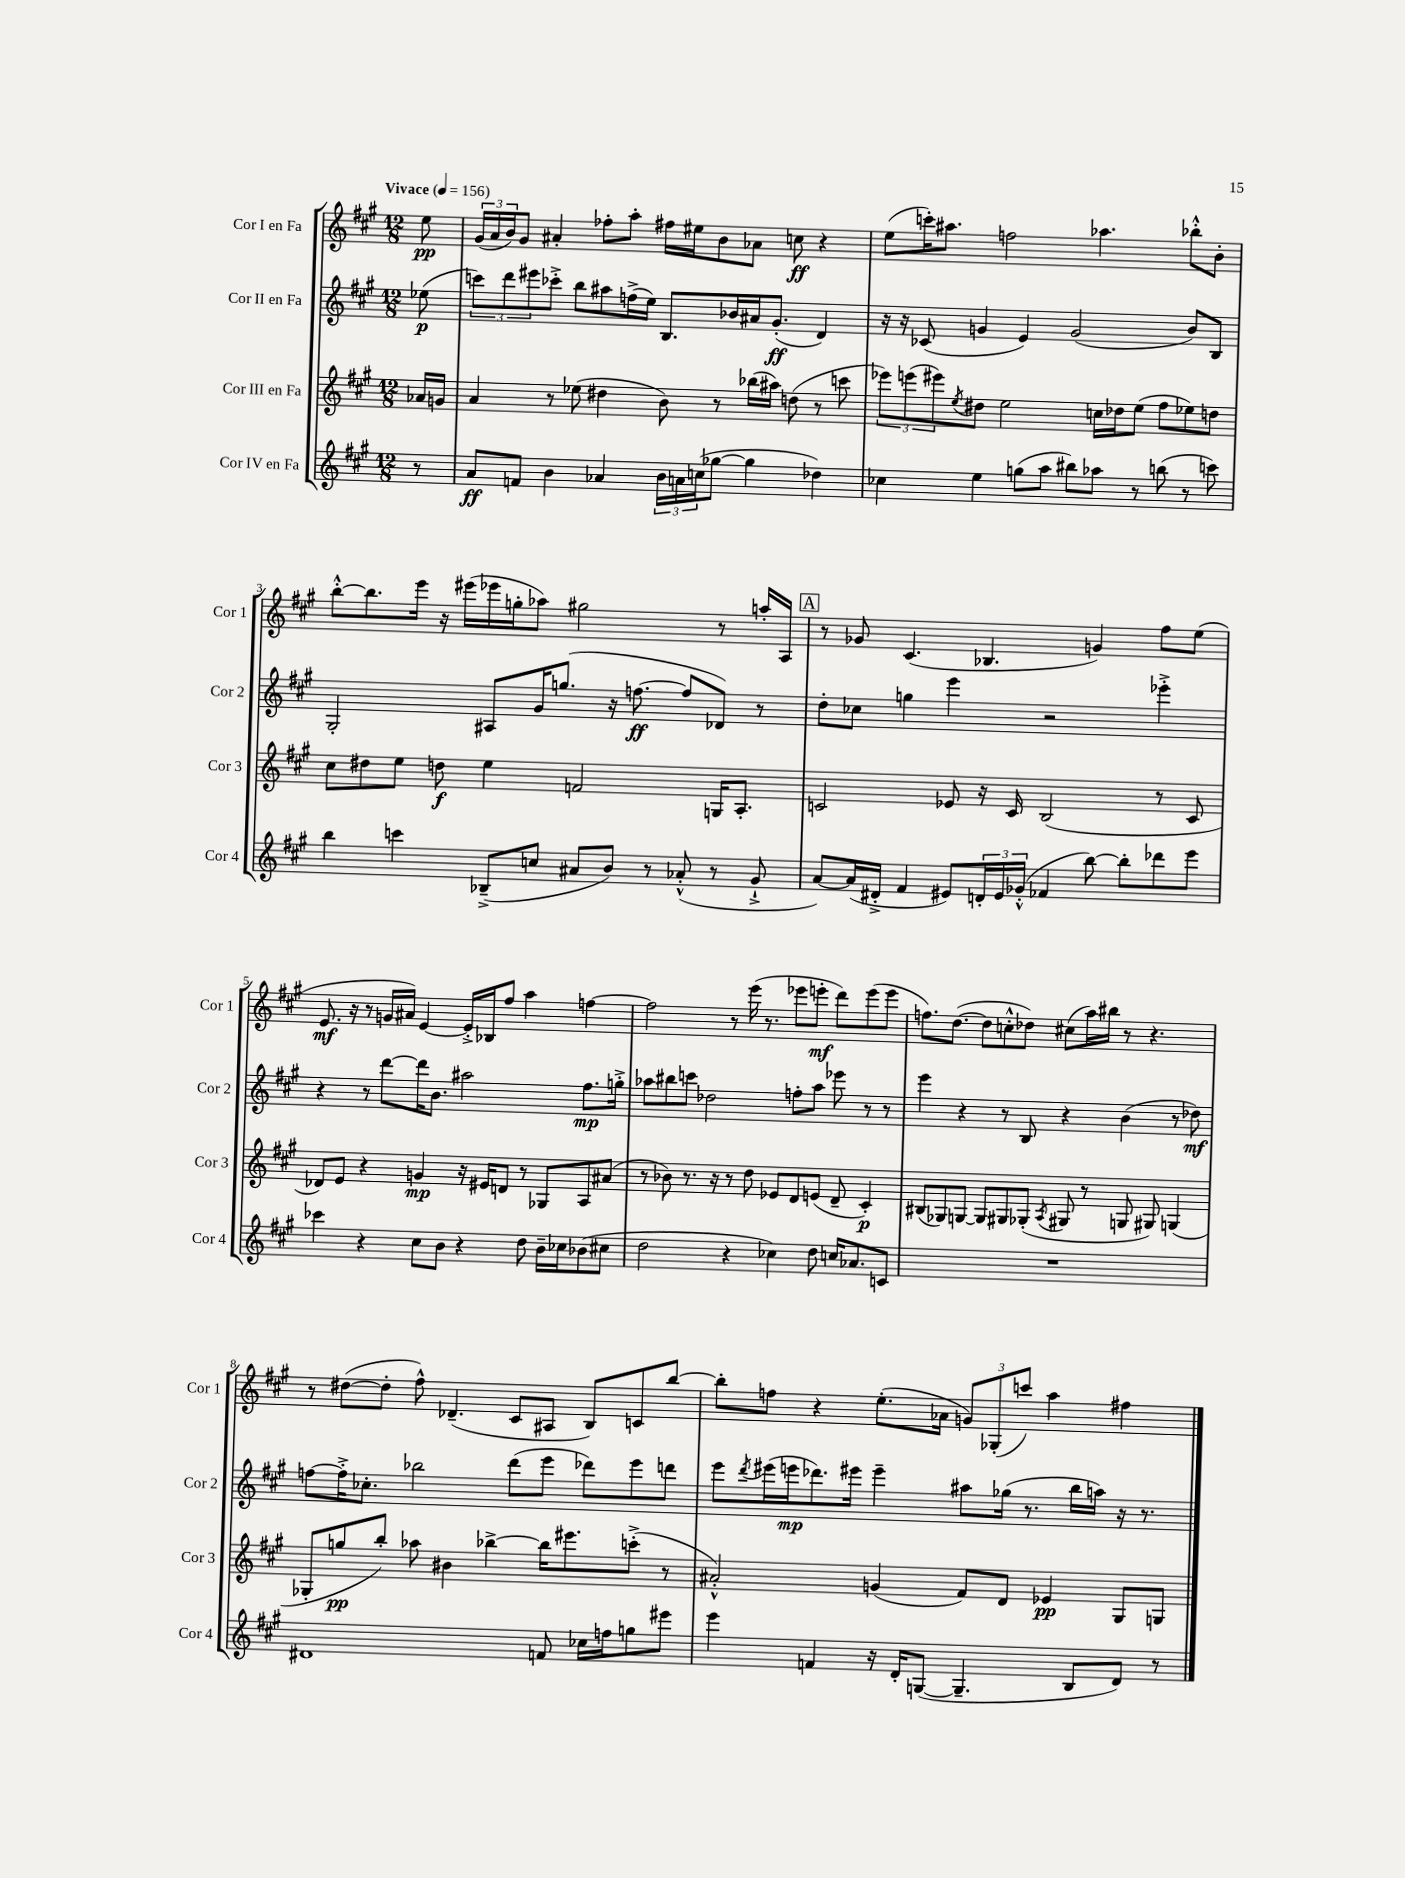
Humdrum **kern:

**kern	**dynam	**kern	**dynam	**kern	**dynam	**kern	**dynam
*part4	*part4	*part3	*part3	*part2	*part2	*part1	*part1
*staff4	*staff4	*staff3	*staff3	*staff2	*staff2	*staff1	*staff1
*I"Cor IV en Fa	*	*I"Cor III en Fa	*	*I"Cor II en Fa	*	*I"Cor I en Fa	*
*I'Cor 4	*	*I'Cor 3	*	*I'Cor 2	*	*I'Cor 1	*
*clefG2	*	*clefG2	*	*clefG2	*	*clefG2	*
*k[f#c#g#]	*	*k[f#c#g#]	*	*k[f#c#g#]	*	*k[f#c#g#]	*
*M12/8	*	*M12/8	*	*M12/8	*	*M12/8	*
*MM156	*	*MM156	*	*MM156	*	*MM156	*
=	=	=	=	=	=	=	=
!	!	!	!	!	!	!LO:TX:a:B:t=Vivace	!
8r	.	16a-X/LL	.	(8ee-X\	p	8ee\	pp
.	.	16gn/JJ	.	.	.	.	.
=1	=1	=1	=1	=1	=1	=1	=1
8a/L	ff	4a/	.	12cccn\L)	.	(24g#/LL	.
.	.	.	.	.	.	24a/	.
.	.	.	.	12ddd\	.	24b/J)	.
8fn/J	.	.	.	.	.	8g#/J	.
.	.	.	.	12eee#X\	.	.	.
4b\	.	8r	.	8ccc-X'^\J	.	4a#X'/	.
.	.	(8ee-X\	.	8bb\L	.	.	.
4a-X/	.	4dd#X\	.	8aa#X\	.	8ff-X'\L	.
.	.	.	.	(16ffn^\L	.	8aa'\J	.
.	.	.	.	16ee\JJ)	.	.	.
24b\LL	.	8b\)	.	8.B/L	.	16ff#X\LL	.
24an\	.	.	.	.	.	.	.
.	.	.	.	.	.	16ee#X\J	.
(24ccn\J	.	.	.	.	.	.	.
[8gg-X\J	.	8r	.	.	.	8b\	.
.	.	.	.	16b-X/L	.	.	.
4gg-\]	.	(16bb-X\LL	.	16a#X/J	.	8a-X\J	.
.	.	16aa#X\JJ)	.	(8.g#'/J	ff	.	.
.	.	(8ddn\	.	.	.	8ccn\	ff
4dd-X\)	.	8r	.	4d/)	.	4r	.
.	.	8cccn\	.	.	.	.	.
=2	=2	=2	=2	=2	=2	=2	=2
4cc-X\	.	12eee-X\L)	.	16r	.	(8ee\L	.
.	.	.	.	16r	.	.	.
.	.	(12eeen\	.	.	.	.	.
.	.	.	.	(8c-X/	.	16cccn'\K)	.
.	.	12eee#X\)	.	.	.	.	.
.	.	.	.	.	.	8.aa#X\J	.
.	.	8qee/	.	.	.	.	.
4ee\	.	8dd#X\J	.	4gn/	.	.	.
.	.	2ee\	.	.	.	2ffn\	.
(8ggn\L	.	.	.	4e/)	.	.	.
8aa\J	.	.	.	.	.	.	.
8bb#X\L)	.	.	.	(2g/	.	.	.
8aa-X\J	.	16ccn\LL	.	.	.	4.aa-X\	.
.	.	16dd-X\J	.	.	.	.	.
8r	.	(8ee\J	.	.	.	.	.
(8bbn\	.	8ff#\L	.	.	.	.	.
8r	.	8ee-X\)	.	8b/L)	.	8bb-X'^^\L	.
8cccn\)	.	8ddn\J	.	8B/J	.	8b'\J	.
!!LO:LB:g=z
=3	=3	=3	=3	=3	=3	=3	=3
4bb\	.	8cc#\L	.	2G#'/	.	[8bb'^^\L	.
.	.	8dd#X\	.	.	.	8.bb\]	.
4cccn\	.	8ee\J	.	.	.	.	.
.	.	.	.	.	.	16eee\Jk	.
.	.	8ddn\	f	.	.	16r	.
.	.	.	.	.	.	(16eee#X\LL	.
(8B-X~^/L	.	4ee\	.	8A#X/L	.	16eee-X\	.
.	.	.	.	.	.	16ggn'\J	.
8ccn/J	.	.	.	16g#/K	.	8aa-X\J)	.
.	.	.	.	(8.ggn/J	.	.	.
8a#X/L	.	2fn/	.	.	.	2gg#X\	.
8b/J)	.	.	.	16r	.	.	.
.	.	.	.	[8.ffn\	ff	.	.
8r	.	.	.	.	.	.	.
(8a-X'^^/	.	.	.	8ff/L]	.	.	.
8r	.	16Gn/KL	.	8d-X/J)	.	8r	.
.	.	8.A'/J	.	.	.	.	.
8g#`^/	.	.	.	8r	.	16aan'/LL	.
.	.	.	.	.	.	16A/JJ	.
!!LO:REH:place=s1:t=A
=4	=4	=4	=4	=4	=4	=4	=4
[8a/L)	.	2cn/	.	8dd'\L	.	8r	.
(16a/L]	.	.	.	8cc-X\J	.	8g-X/	.
16d#X'^/JJ	.	.	.	.	.	.	.
4f#/	.	.	.	4ggn\	.	(4.c#/	.
8e#X/L)	.	8e-X/	.	4eee\	.	.	.
24dn'/L	.	16r	.	.	.	4.B-X/	.
24e#/	.	.	.	.	.	.	.
.	.	16c/	.	.	.	.	.
(24g-X'^^/JJ	.	.	.	.	.	.	.
4f-X/	.	(2B/	.	2r	.	.	.
[8bb\)	.	.	.	.	.	4gn/)	.
8bb'\L]	.	.	.	.	.	.	.
8ddd-X\	.	8r	.	4eee-X'^\	.	8ff#\L	.
8eee\J	.	8c/	.	.	.	(8ee\J	.
!!LO:LB:g=z
=5	=5	=5	=5	=5	=5	=5	=5
4ccc-X\	.	8d-X/L)	.	4r	.	8.e/	mf
.	.	8e/J	.	.	.	.	.
.	.	.	.	.	.	16r	.
4r	.	4r	.	8r	.	8r	.
.	.	.	.	[8ddd\L	.	16gn/LL	.
.	.	.	.	.	.	16a#X/JJ)	.
8cc#\L	.	4gn/	mp	16ddd\K]	.	[4e/	.
.	.	.	.	8.b\J	.	.	.
8b\J	.	.	.	.	.	.	.
4r	.	16r	.	2aa#X\	.	16e'^/LL]	.
.	.	16e#X/KL	.	.	.	16B-X/J	.
.	.	8dn/J	.	.	.	8ff#/J	.
8dd\	.	8r	.	.	.	4aa\	.
16b~\LL	.	8G-X/L	.	.	.	.	.
16cc-X\J	.	.	.	.	.	.	.
(8b-X\	.	8A/	.	8.ff#\L	mp	[4ffn\	.
8cc#X\J	.	(8a#X/J	.	.	.	.	.
.	.	.	.	16ggn'^\Jk	.	.	.
=6	=6	=6	=6	=6	=6	=6	=6
2dd\	.	8r	.	8aa-X\L	.	2ff\]	.
.	.	8b-X\)	.	8bb#X\	.	.	.
.	.	8.r	.	8cccn\J	.	.	.
.	.	.	.	2dd-X\	.	.	.
.	.	16r	.	.	.	.	.
4r	.	8r	.	.	.	8r	.
.	.	8dd\	.	.	.	(16eee\	.
.	.	.	.	.	.	8.r	.
4cc-X\)	.	8e-X/L	.	.	.	.	.
.	.	8d/	.	8ffn'\L	.	8eee-X\L	.
8dd\	.	(8en/J	.	8aa-\J	.	8eeen'\J	mf
16ccn/KL	.	8d~/	.	8eee-X\	.	8ddd\L)	.
8.a-X/	.	.	.	.	.	.	.
.	.	4c#'/)	p	8r	.	(8eee\	.
8cn/J	.	.	.	8r	.	8eee\J	.
=7	=7	=7	=7	=7	=7	=7	=7
1.r	.	(8B#X/L	.	4eee\	.	8.ffn\L)	.
.	.	8G-X/)	.	.	.	.	.
.	.	.	.	.	.	([8.dd\J	.
.	.	[8Gn/J	.	4r	.	.	.
.	.	8G/L]	.	.	.	8dd\L]	.
.	.	8G#X/	.	8r	.	8ccn'^^\	.
.	.	(8G-X'/J	.	8B/	.	8dd-X\J)	.
.	.	8qA/	.	.	.	.	.
.	.	8G#X/	.	4r	.	(8cc#X\L	.
.	.	8r	.	.	.	16aa\L)	.
.	.	.	.	.	.	16bb#X\JJ	.
.	.	8Gn/	.	(4b\	.	8r	.
.	.	8G#X/)	.	.	.	4.r	.
.	.	(4Gn/	.	8r	.	.	.
.	.	.	.	8dd-X\)	mf	.	.
!!LO:LB:g=z
=8	=8	=8	=8	=8	=8	=8	=8
1d#X	.	8G-X'/L	.	[8ffn\L	.	8r	.
.	.	8ggn/	pp	16ff'^\K]	.	([8dd#X\L	.
.	.	.	.	8.cc-X'\J	.	.	.
.	.	8bb'/J)	.	.	.	8dd#'\J]	.
.	.	8aa-X\	.	2bb-X\	.	8ff#^^\)	.
.	.	4b#X\	.	.	.	(4.d-X~/	.
.	.	[4bb-X^\	.	.	.	.	.
.	.	.	.	(8ddd\L	.	8c#/L	.
8fn/	.	16bb-\KL]	.	8eee\J	.	8A#X/J	.
.	.	8.eee#X\	.	.	.	.	.
16cc-X\LL	.	.	.	8ddd-X\L)	.	8B/L)	.
16ffn\J	.	.	.	.	.	.	.
8ggn\	.	(8cccn'^\J	.	8eee\	.	8cn/	.
8eee#X\J	.	8r	.	8dddn\J	.	[8bb/J	.
=9	=9	=9	=9	=9	=9	=9	=9
4eee\	.	2a#X'^^/)	.	8eee\L	.	8bb'\L]	.
.	.	.	.	8qddd/	.	.	.
.	.	.	.	(16eee#X\L	.	8ffn\J	.
.	.	.	.	16eeen\J	mp	.	.
4fn/	.	.	.	8.ddd-X\)	.	4r	.
.	.	.	.	16eee#X\Jk	.	.	.
16r	.	(4gn/	.	4eee#~\	.	(8.ee'\L	.
16d'/KL	.	.	.	.	.	.	.
([8Gn/J	.	.	.	.	.	.	.
.	.	.	.	.	.	16a-X\Jk	.
4.G~/]	.	8f#/L)	.	8aa#X\L	.	12gn/L)	.
.	.	.	.	.	.	(12G-X'/	.
.	.	8d/J	.	(16gg-X\Jk	.	.	.
.	.	.	.	.	.	12cccn/J)	.
.	.	.	.	8.r	.	.	.
.	.	4e-X/	pp	.	.	4aa\	.
8B/L	.	.	.	16bb\LL	.	.	.
.	.	.	.	16aan\JJ)	.	.	.
8d/J)	.	8G#/L	.	16r	.	4ff#X\	.
.	.	.	.	8.r	.	.	.
8r	.	8Gn/J	.	.	.	.	.
==	==	==	==	==	==	==	==
*-	*-	*-	*-	*-	*-	*-	*-
